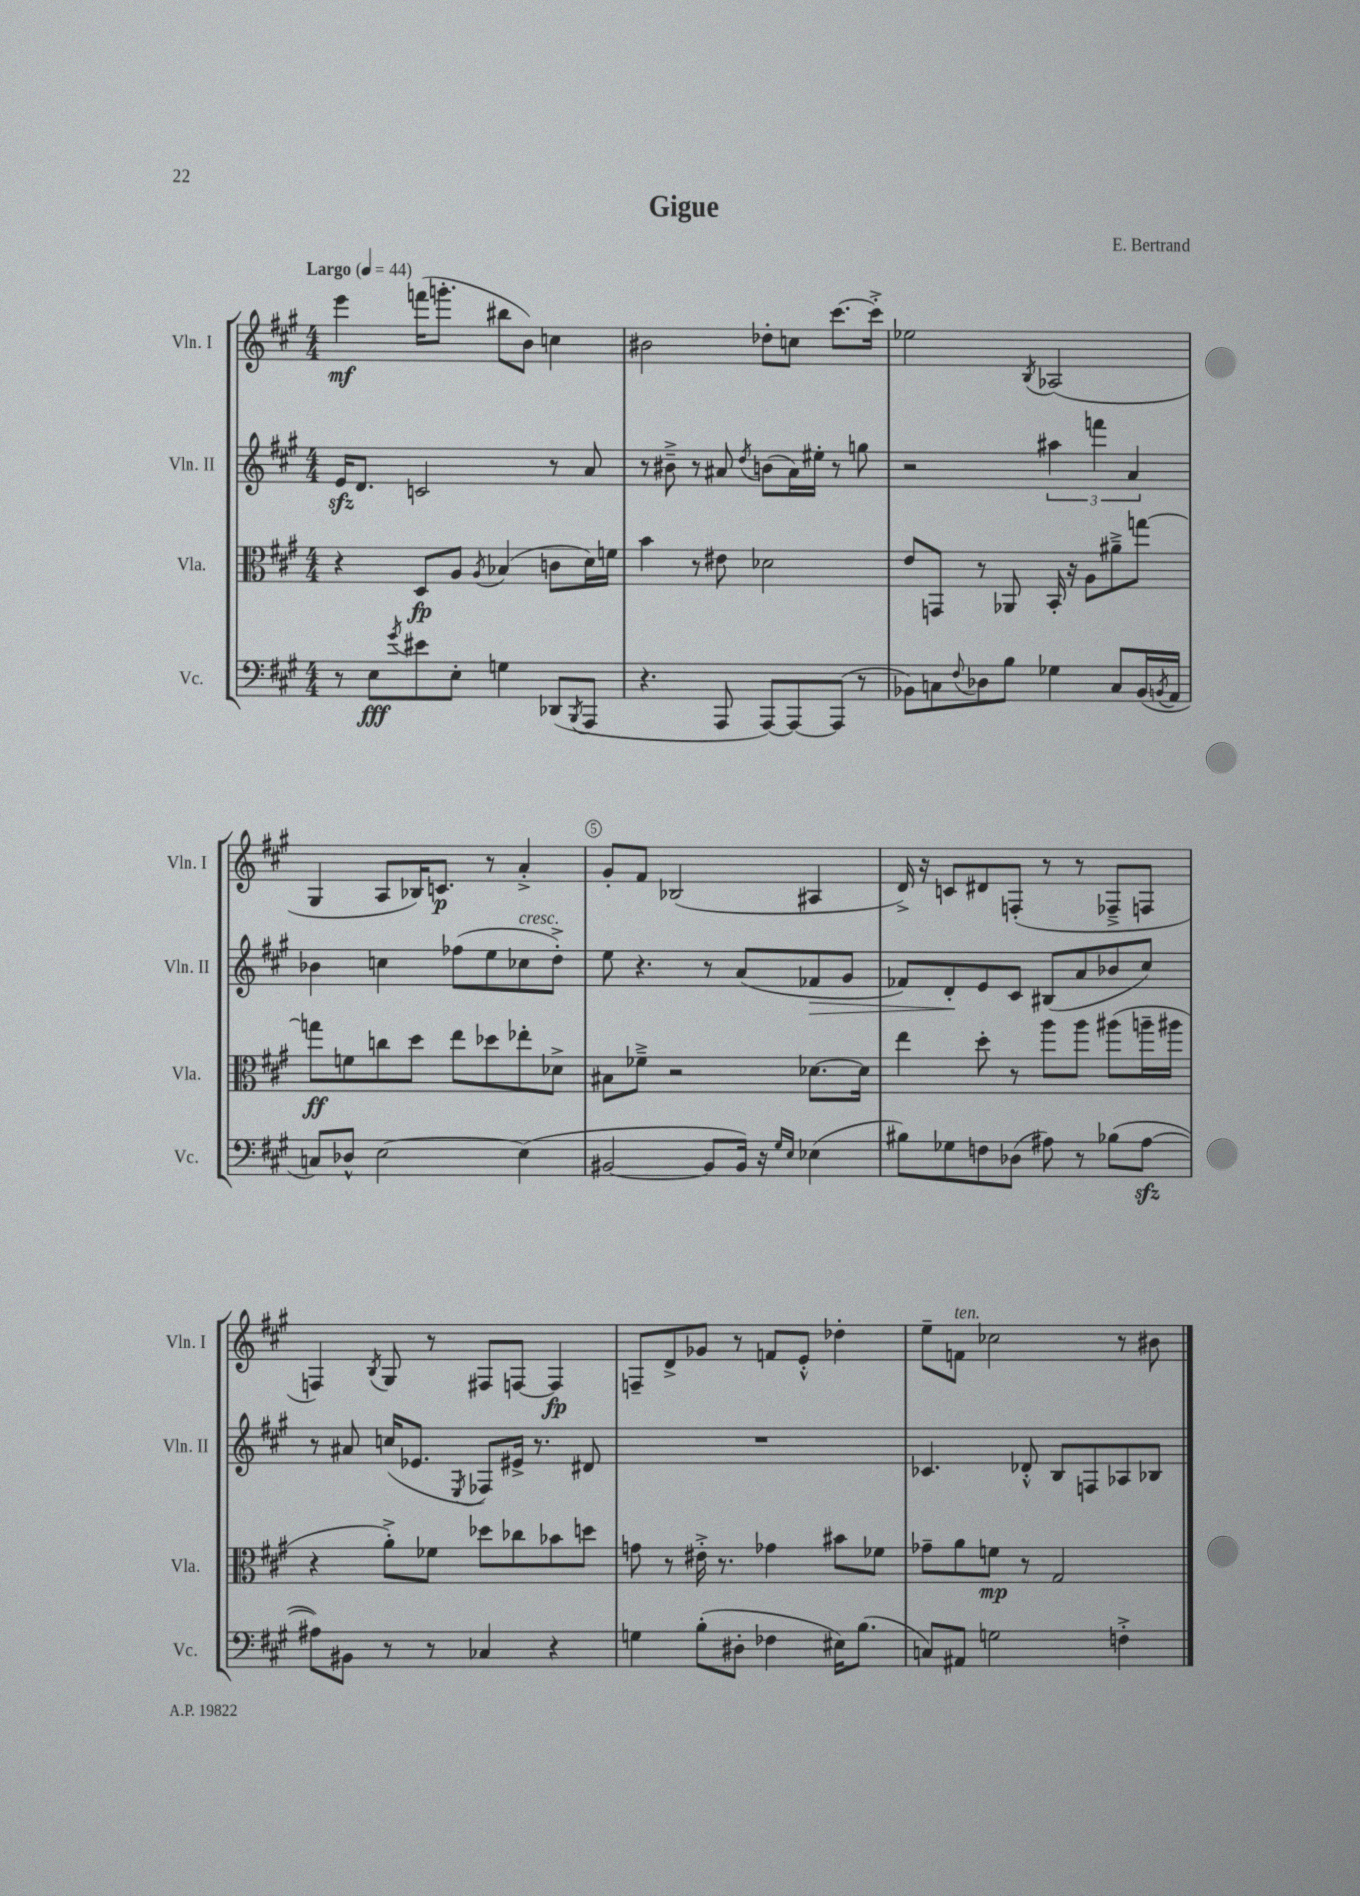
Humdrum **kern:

**kern	**kern	**kern	**kern
*staff4	*staff3	*staff2	*staff1
*clefF4	*clefC3	*clefG2	*clefG2
*k[f#c#g#]	*k[f#c#g#]	*k[f#c#g#]	*k[f#c#g#]
*M4/4	*M4/4	*M4/4	*M4/4
*MM44	*MM44	*MM44	*MM44
8r	4r	16e	4eee
.	.	8.d	.
8E	.	.	.
8qg#	.	.	.
8e#	8D	2c	(16fff
.	.	.	8.ggg'
8E'	8A	.	.
.	8qA	.	.
4G	(4B-	.	8bb#
.	.	.	8b)
(8DD-	8c	8r	4cc
8qBBB	.	.	.
8AAA	16d)	8a	.
.	16f	.	.
=	=	=	=
4.r	4b	8r	2b#
.	.	8b#~^	.
.	8r	8r	.
8AAA	8e#	8a#	.
.	.	8qdd	.
[8AAA)	2d-	(8b	8dd-'
8AAA_	.	16a#)	8cc
.	.	16ee#'	.
(8AAA]	.	8r	[8.ccc#
8r	.	8gg	.
.	.	.	16ccc#'^]
=	=	=	=
8BB-)	8e	2r	2ee-
8C	8GG	.	.
8qqF#	.	.	.
8D-	8r	.	.
8B	8AA-	.	.
.	.	.	8qB
4G-	16BB'	6aa#	(2A-
.	16r	.	.
.	8A	.	.
.	.	6fff	.
8C	8a#~^	.	.
.	.	6a	.
(16BB-	[8gg	.	.
8qBB	.	.	.
16AA	.	.	.
=	=	=	=
8C)	8gg]	4b-	4G#
8D-^^	8f	.	.
[2E	8cc	4cc	8A
.	8dd	.	16B-)
.	.	.	8.c
.	8ee	(8ff-	.
.	8dd-	8ee	8r
(4E]	8ee-'	8cc-	4a'^
.	8d-^	8dd'^)	.
=	=	=	=
[2BB#	8B#	8ee	8g#'
.	8f-~^	4.r	8f#
.	2r	.	(2B-
8BB#]	.	8r	.
16BB#)	.	(8a	.
16r	.	.	.
16qqG#	.	.	.
16qqE	.	.	.
(4E-	[8.d-	8f-	4A#
.	.	8g#	.
.	16d-]	.	.
=	=	=	=
8B#)	4ee	8f-)	16d^)
.	.	.	16r
8G-	.	8d'	8c
8F	8dd'	8e	8d#
(8D-	8r	8c#	(8F'
8A#)	8aa	(8B#	8r
8r	8aa	8a	8r
(8B-	(8aa#	8b-	8F-~^
[8A#	16aa~	8cc#)	8F
.	16aa#	.	.
=	=	=	=
8A#])	4r	8r	4F)
8BB#	.	8a#	.
.	.	.	8qB
8r	8a'^)	(16cc	8G#
.	.	8.e-	.
8r	8f-	.	8r
.	.	8qE	.
4C-	8dd-	8F-)	8F#
.	8cc-	16e#^	[8F
.	.	8.r	.
4r	8b-	.	4F]
.	8dd	8d#	.
=	=	=	=
4G	8g	1r	8F~
.	8r	.	8d^
(8B'	16e#'^	.	8g-
.	8.r	.	.
8D#'	.	.	8r
4F-	4g-	.	8f
.	.	.	8e'^^
16E#)	8b#	.	4dd-'
(8.B	.	.	.
.	8f-	.	.
=	=	=	=
8C)	8g-~	4.c-	8ee~
8AA#	8a	.	8f
2G	8f	.	2cc-
.	8r	8d-'^^	.
.	2G#	8B	.
.	.	8F	.
4F'^	.	8A-	8r
.	.	8B-	8b#
==	==	==	==
*-	*-	*-	*-
